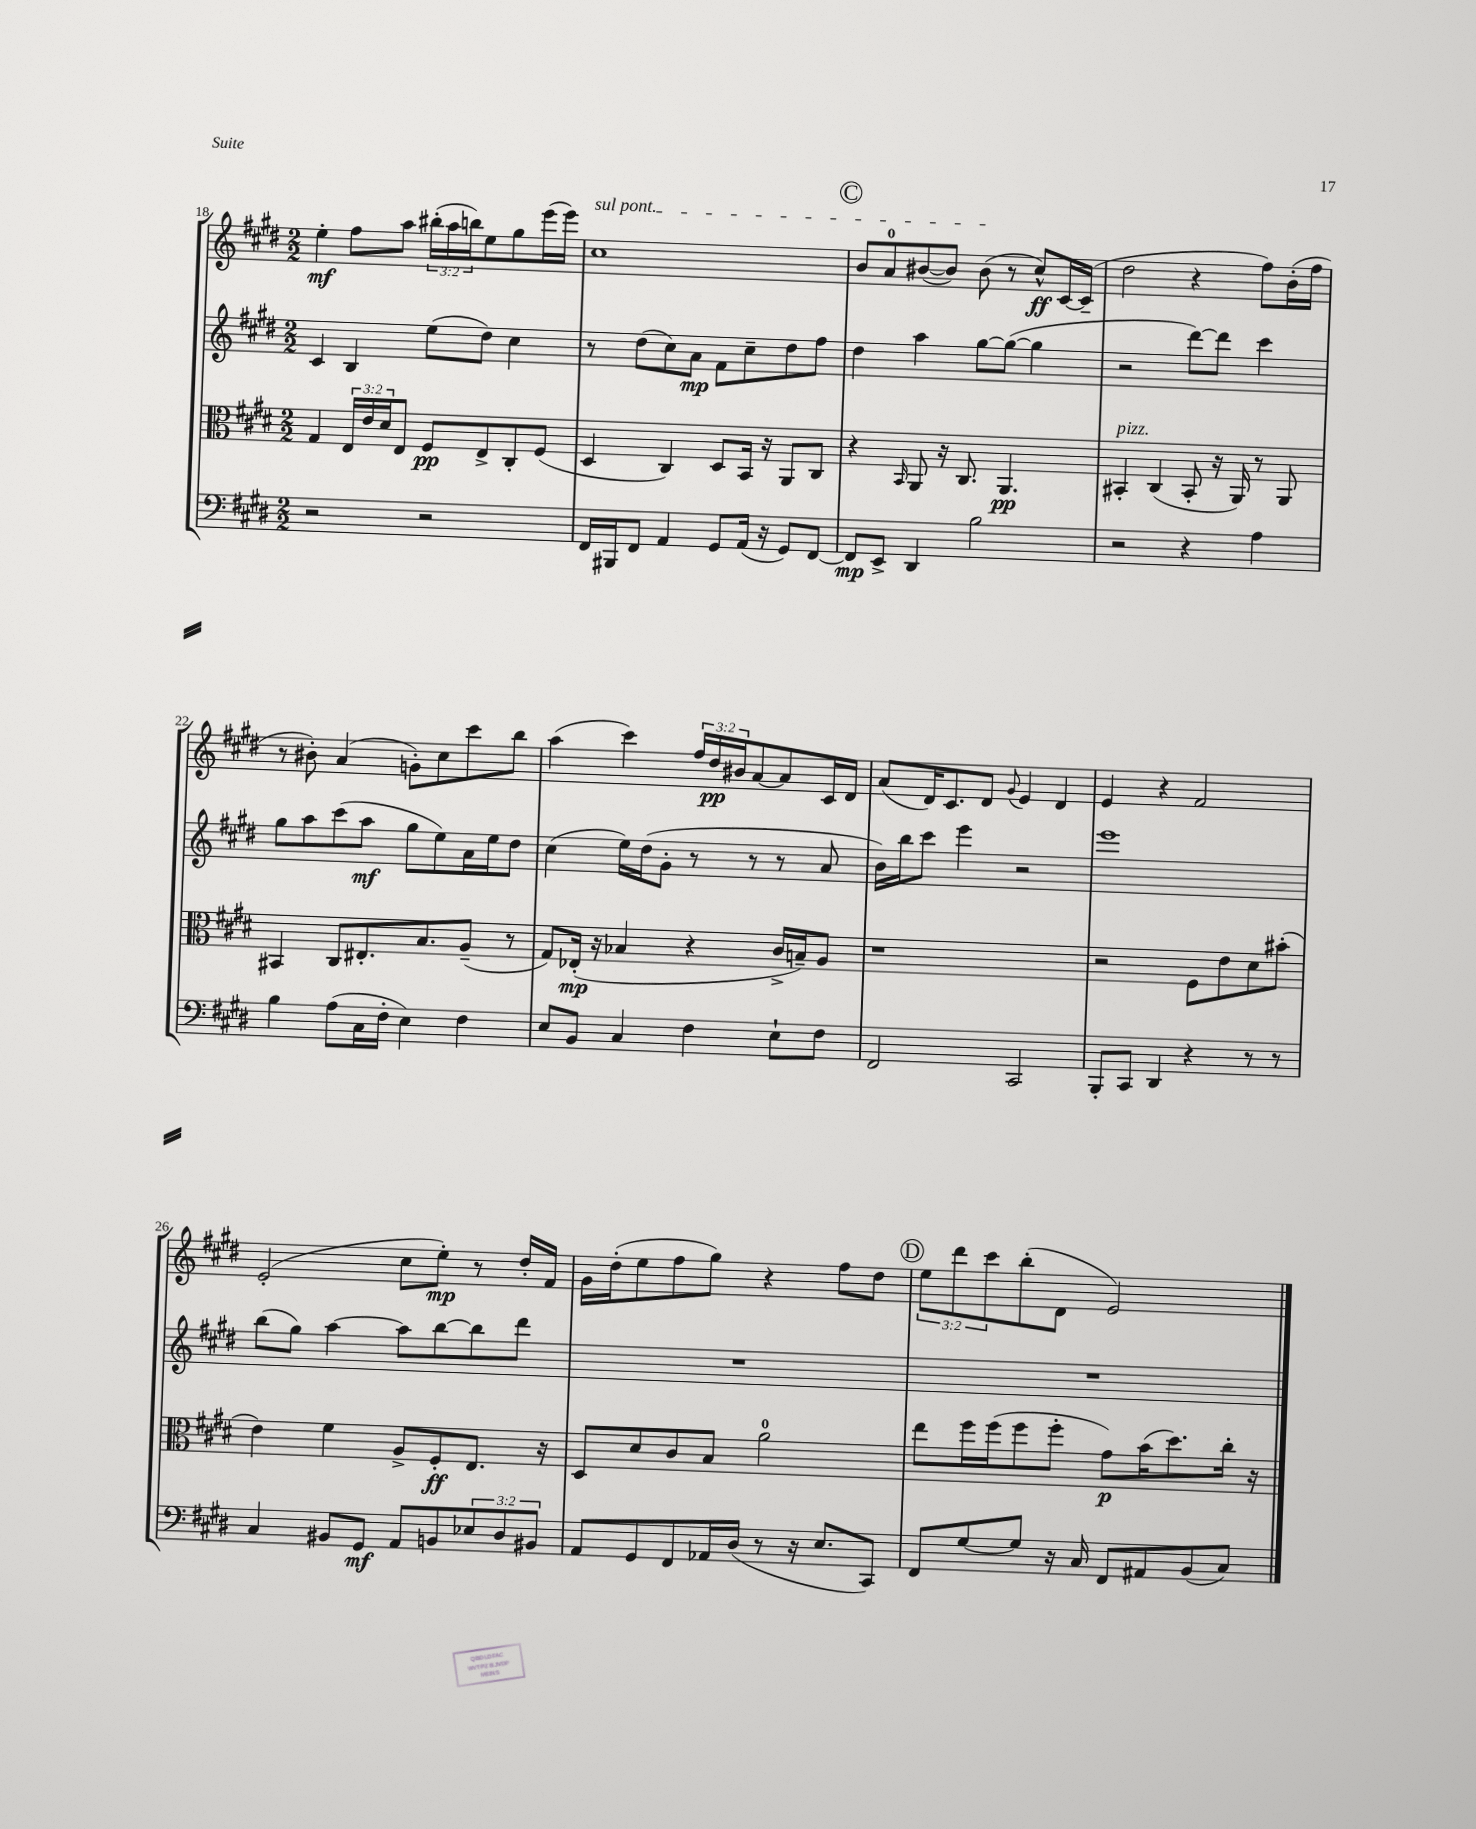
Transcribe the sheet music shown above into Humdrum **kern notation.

**kern	**kern	**kern	**kern
*staff4	*staff3	*staff2	*staff1
*clefF4	*clefC3	*clefG2	*clefG2
*k[f#c#g#d#]	*k[f#c#g#d#]	*k[f#c#g#d#]	*k[f#c#g#d#]
*M2/2	*M2/2	*M2/2	*M2/2
2r	4G#/	4c#/	4ee'\
.	24E/LL	4B/	8ff#\L
.	24e/	.	.
.	24d#/J	.	.
.	8E/J	.	8aa\J
2r	8F#/L	(8ee\L	(24bb#'\LL
.	.	.	24aa\
.	.	.	24bb\J)
.	8E^/	8dd#\J)	8ee\
.	8C#'/	4cc#\	8gg#\
.	(8F#/J	.	(16eee\L
.	.	.	16eee\JJ)
=	=	=	=
16FF#/LL	4D#/	8r	1cc#
16BBB#/J	.	.	.
8FF#/J	.	(8dd#\L	.
4AA/	4C#/)	8cc#\)	.
.	.	8a\J	.
8GG#/L	8D#/L	8f#\L	.
(16AA/Jk	16BB/Jk	8cc#~\	.
16r	16r	.	.
8GG#/L)	8AA/L	8dd#\	.
[8FF#/J	8C#/J	8ff#\J	.
=	=	=	=
8FF#/]L	4r	4dd#\	8b/L
8EE^/J	.	.	8a/
.	16qqBB/	.	.
4DD#/	8AA/	4aa\	([8b#/
.	16r	.	8b#/]J)
.	8.C#/	.	.
2B\	.	[8gg#\L	(8b#\
.	4.AA/	(8gg#\_J	8r
.	.	4gg#\]	8cc#^^/L)
.	.	.	[16c#/L
.	.	.	(16c#~/]JJ
=	=	=	=
2r	4BB#'/	2r	2dd#\
.	(4C#/	.	.
4r	8BB#'/	[8ddd#\L)	4r
.	16r	8ddd#\]J	.
.	16AA/)	.	.
4A\	8r	4ccc#\	8ff#\L)
.	8AA/	.	(16b'\L
.	.	.	16ff#\JJ
=	=	=	=
4B\	4BB#/	8gg#\L	8r
.	.	8aa\	8b#'\)
(8A\L	8C#/L	(8ccc#\	(4a/
16C#\L	8.E#'/	8aa\J	.
16F#'\JJ	.	.	.
4E\)	.	8gg#\L	8g'\L)
.	8.B/	.	.
.	.	8ee\)	8cc#\
4F#\	(8A~/J	16a\L	8ccc#\
.	.	16ee\J	.
.	8r	8dd#\J	8bb\J
=	=	=	=
8E/L	8G#/L)	(4cc#\	(4aa\
8BB/J	(16E-'/Jk	.	.
.	16r	.	.
4C#/	4B-/	16ee\LL)	4ccc#\)
.	.	(16dd#\J	.
.	.	8g#'\J	.
4F#\	4r	8r	24ff#/LL
.	.	.	24dd#/
.	.	.	24b#/J
.	.	8r	[8a/
8E`\L	16c#^/LL	8r	8a/]
.	16B~/J)	.	.
8F#\J	8A/J	8a/	16c#/L
.	.	.	16d#/JJ
=	=	=	=
2FF#/	1r	16b\LL)	(8a/L
.	.	16bb\J	.
.	.	8ccc#\J	16d#/K)
.	.	.	8.c#/
.	.	4eee\	.
.	.	.	8d#/J
.	.	.	8qqg#/
2CC#/	.	2r	4e/
.	.	.	4d#/
=	=	=	=
8BBB'/L	2r	1eee	4e/
8CC#/J	.	.	.
4DD#/	.	.	4r
4r	8F#\L	.	2f#/
.	8e\	.	.
8r	8d#\	.	.
8r	(8b#'\J	.	.
=	=	=	=
4C#/	4e\)	(8bb\L	(2e'/
.	.	8gg#\J)	.
8BB#/L	4f#\	[4aa\	.
8GG#/J	.	.	.
8AA/L	8A^/L	8aa\]L	8cc#\L
8BB/	8F#'/	[8bb\	8ee'\J)
12E-/	8.E/J	8bb\]	8r
12D#/	.	.	.
.	.	8ddd#\J	16dd#'/LL
12BB#/J	.	.	.
.	16r	.	16f#/JJ
=	=	=	=
8AA/L	8D#/L	1r	16g#\LL
.	.	.	(16dd#'\J
8GG#/	8d#/	.	8ee\
8FF#/	8c#/	.	8ff#\
16AA-/L	8B/J	.	8gg#\J)
(16D#/JJ	.	.	.
8r	2a\	.	4r
16r	.	.	.
8.E/L	.	.	.
.	.	.	8ff#\L
8CC#/J)	.	.	8dd#\J
=	=	=	=
8FF#/L	8ee\L	1r	12ee\L
.	.	.	12ddd#\
[8G#/	16ff#\L	.	.
.	.	.	12ccc#\
.	(16ff#\J	.	.
8G#/]J	8ff#\	.	(8bb'\
16r	8ff#'\J	.	8d#\J
16C#/	.	.	.
8FF#/L	8g#\L)	.	2e/)
8AA#/	(16b\K	.	.
.	8.dd#\)	.	.
(8BB/	.	.	.
8C#/J)	16cc#'\Jk	.	.
.	16r	.	.
==	==	==	==
*-	*-	*-	*-
